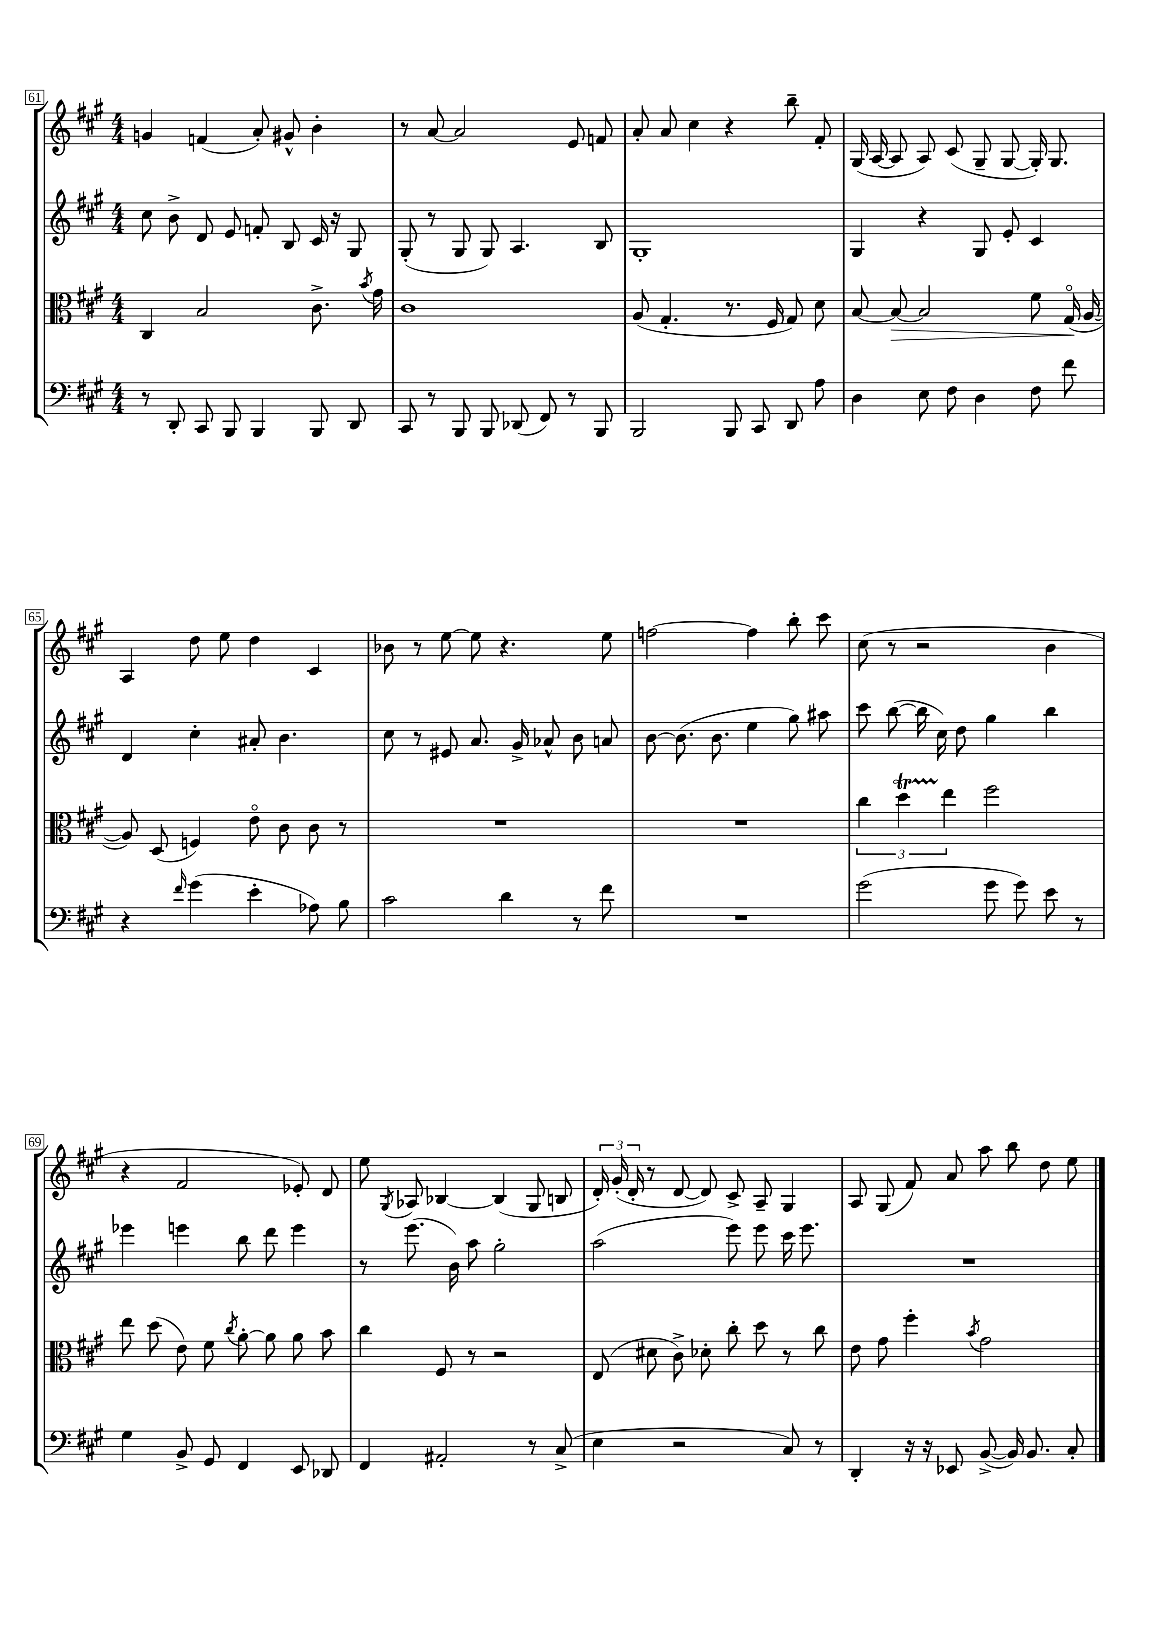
<<
\new StaffGroup <<
\new Staff = "s0" {
    \clef treble \key a \major \numericTimeSignature \time 4/4
    \autoBeamOff g'4 f'4( a'8-.) gis'8-^ b'4-. |
    r8 a'8~ a'2 e'8 f'8 |
    a'8-. a'8 cis''4 r4 b''8-- fis'8-. |
    gis16( a16~ a8 a8) cis'8( gis8-- gis8~ gis16-.) gis8. |
    a4 d''8 e''8 d''4 cis'4 |
    bes'8 r8 e''8~ e''8 r4. e''8 |
    f''2~ f''4 b''8-. cis'''8 |
    cis''8( r8 r2 b'4 |
    r4 fis'2 ees'8-.) d'8 |
    e''8 \acciaccatura { gis8 } aes8 bes4~ bes4( gis8 b8 |
    \tuplet 3/2 { d'16-.) gis'16-.( d'16-. } r8 d'8~ d'8) cis'8-> a8-- gis4 |
    a8 gis8( fis'8) a'8 a''8 b''8 d''8 e''8 \bar "|." |
}
\new Staff = "s1" {
    \clef treble \key a \major \numericTimeSignature \time 4/4
    \autoBeamOff cis''8 b'8-> d'8 e'8 f'8-. b8 cis'16 r16 gis8 |
    gis8-.( r8 gis8 gis8) a4. b8 |
    gis1-. |
    gis4 r4 gis8 e'8-. cis'4 |
    d'4 cis''4-. ais'8-. b'4. |
    cis''8 r8 eis'8 a'8. gis'16-> aes'8-^ b'8 a'8 |
    b'8~ b'8.( b'8. e''4 gis''8) ais''8 |
    cis'''8 b''8~( b''16 cis''16) d''8 gis''4 b''4 |
    ees'''4 e'''4 b''8 d'''8 e'''4 |
    r8 e'''8.( b'16) a''8 gis''2-. |
    a''2( e'''8) e'''8 cis'''16 e'''8. |
    R1 \bar "|." |
}
\new Staff = "s2" {
    \clef alto \key a \major \numericTimeSignature \time 4/4
    \autoBeamOff cis4 b2 cis'8.-> \acciaccatura { b'8 } gis'16 |
    cis'1 |
    a8( gis4.-. r8. fis16 gis8) d'8 |
    b8~ b8~\> b2 fis'8 gis16\flageolet\!( a16~ |
    a8) d8( f4) e'8\flageolet cis'8 cis'8 r8 |
    R1 |
    R1 |
    \tuplet 3/2 { cis''4 d''4\startTrillSpan e''4\stopTrillSpan } fis''2 |
    e''8 d''8( e'8) fis'8 \acciaccatura { cis''8 } a'8~-. a'8 a'8 b'8 |
    cis''4 fis8 r8 r2 |
    e8( dis'8 cis'8->) des'8-. cis''8-. d''8 r8 cis''8 |
    e'8 gis'8 fis''4-. \acciaccatura { b'8 } gis'2 \bar "|." |
}
\new Staff = "s3" {
    \clef bass \key a \major \numericTimeSignature \time 4/4
    \autoBeamOff r8 d,8-. cis,8 b,,8 b,,4 b,,8 d,8 |
    cis,8 r8 b,,8 b,,8 des,8( fis,8) r8 b,,8 |
    b,,2 b,,8 cis,8 d,8 a8 |
    d4 e8 fis8 d4 fis8 fis'8 |
    r4 \grace { fis'16 } gis'4( e'4-. aes8) b8 |
    cis'2 d'4 r8 fis'8 |
    R1 |
    gis'2( gis'8 gis'8) e'8 r8 |
    gis4 b,8-> gis,8 fis,4 e,8 des,8 |
    fis,4 ais,2-. r8 cis8->( |
    e4 r2 cis8) r8 |
    d,4-. r16 r16 ees,8 b,8~->( b,16) b,8. cis8-. \bar "|." |
}
>>
>>
\layout { \context { \Score currentBarNumber = #61 \override BarNumber.stencil = #(make-stencil-boxer 0.1 0.3 ly:text-interface::print) } }
